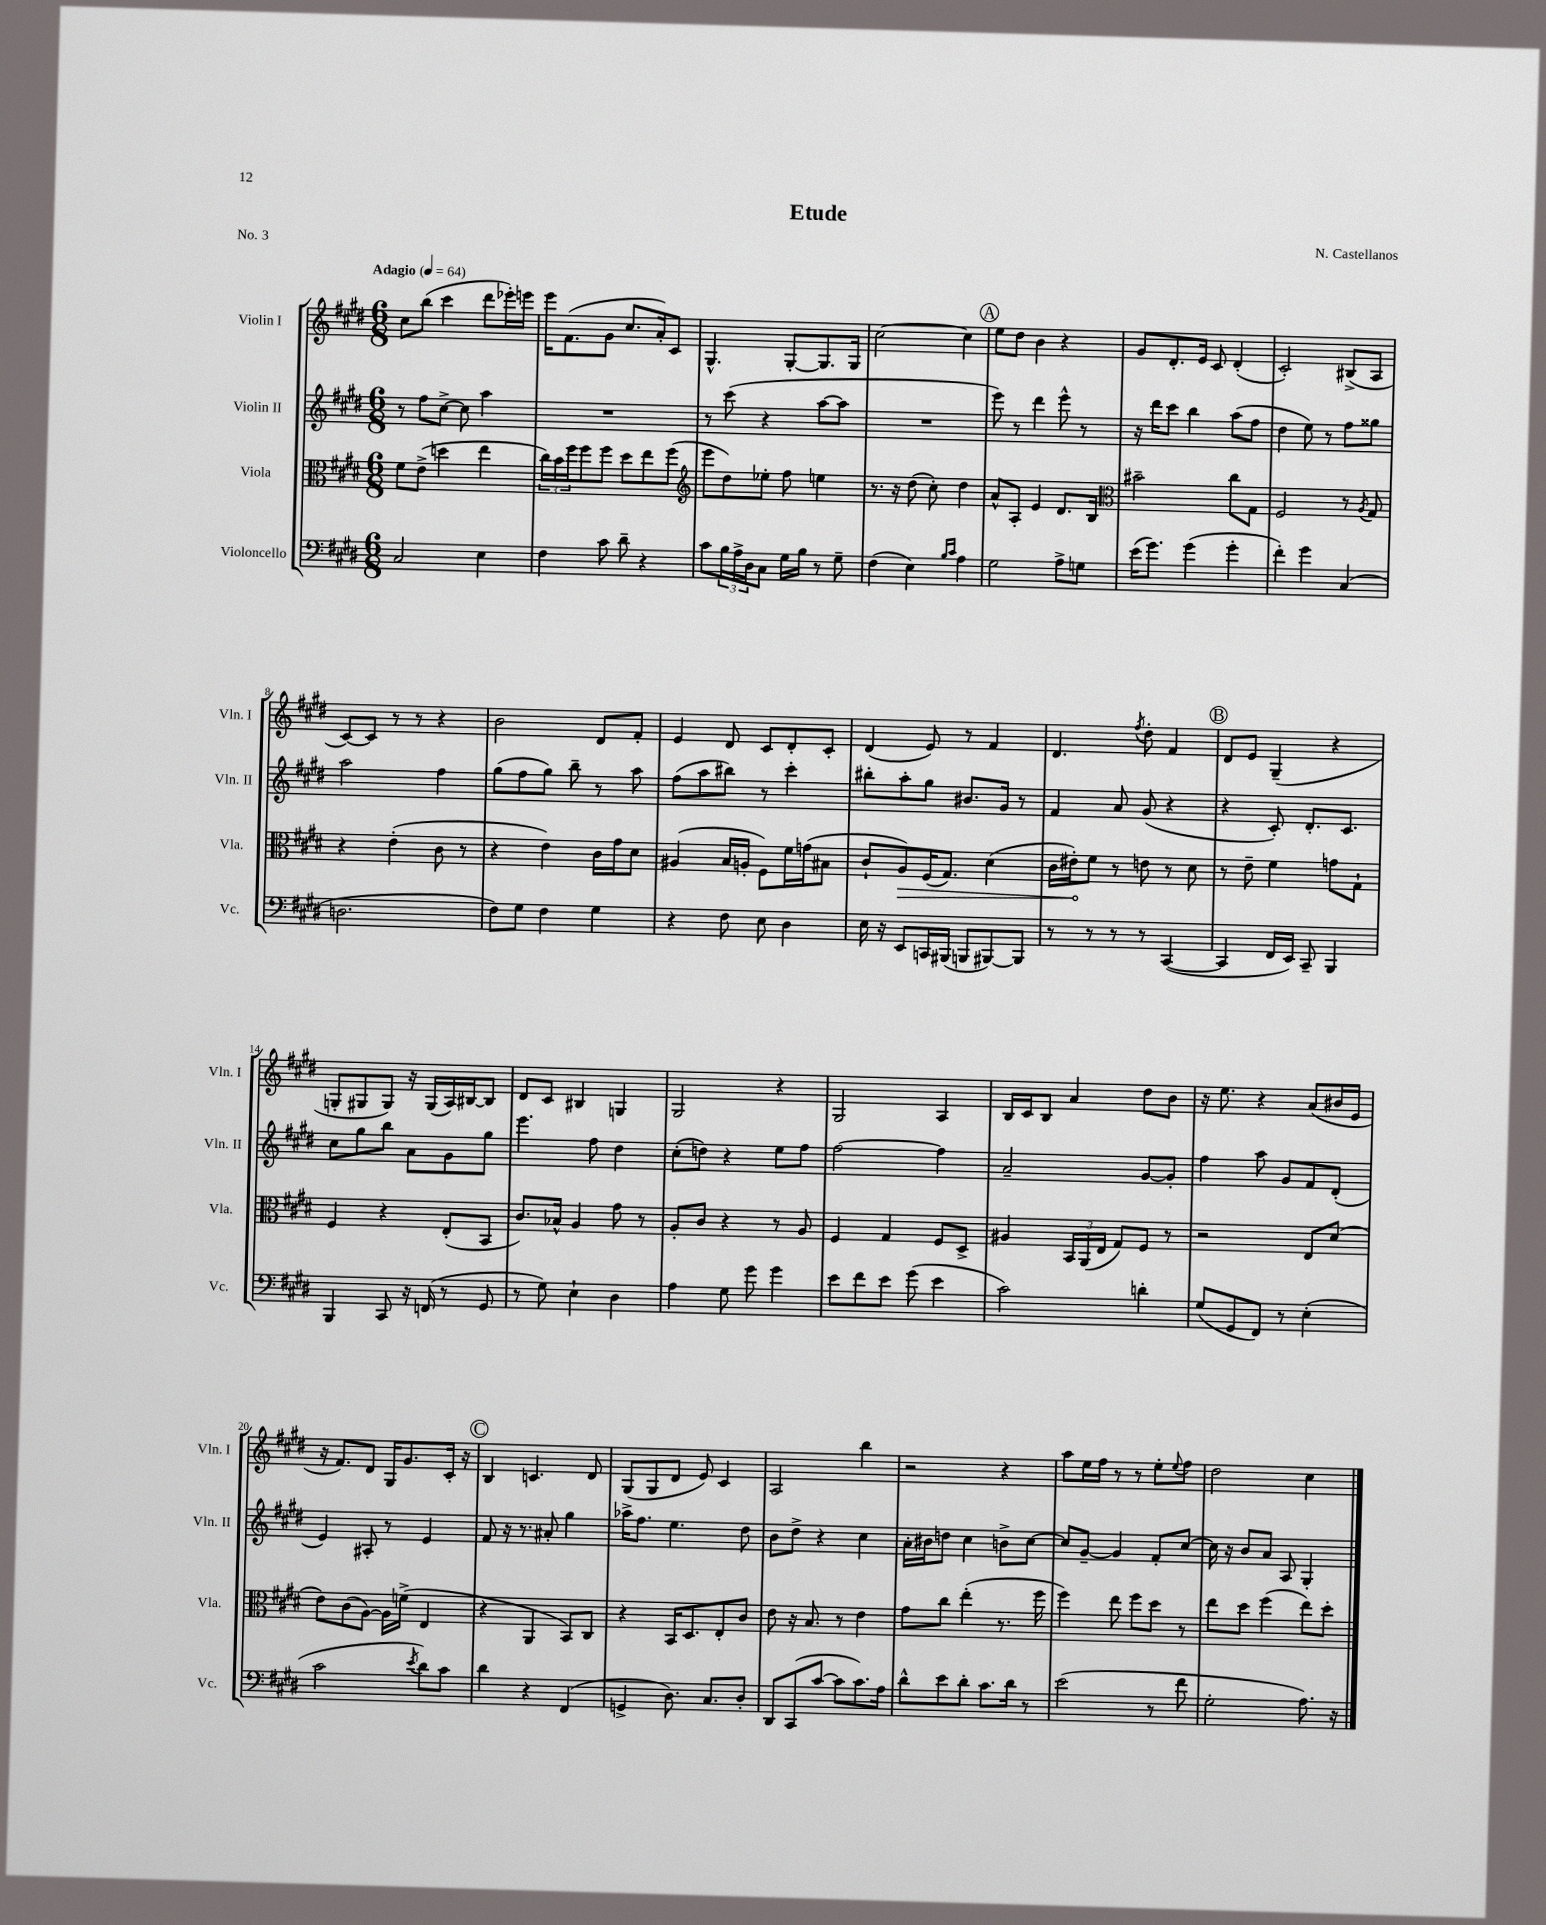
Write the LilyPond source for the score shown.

\header { title = "Etude" composer = "N. Castellanos" piece = "No. 3" }
<<
\new StaffGroup <<
\new Staff = "s0" \with { instrumentName = "Violin I" shortInstrumentName = "Vln. I" } {
    \clef treble \key e \major \numericTimeSignature \time 6/8 \tempo "Adagio" 4 = 64
    cis''8 b''8( cis'''4 dis'''8 ees'''16-.) e'''16 |
    e'''16 fis'8.( gis'8 cis''8. a'16-.) cis'8 |
    gis4.-^ gis8~-. gis8. gis16 |
    cis''2~ cis''4 |
    \mark \markup { \circle "A" } e''8 dis''8 b'4 r4 |
    gis'8 dis'8.-. e'16 cis'8 dis'4-.( |
    cis'2-.) bis8->( a8 |
    cis'8~) cis'8 r8 r8 r4 |
    b'2 dis'8 fis'8-. |
    e'4 dis'8 cis'8 dis'8-. cis'8-. |
    dis'4( e'8) r8 fis'4 |
    dis'4. \acciaccatura { fis''8 } dis''8-. fis'4 |
    \mark \markup { \circle "B" } dis'8 e'8 gis4--( r4 |
    g8-. gis8 gis8) r16 gis16( a16) bis16~ bis8 |
    dis'8 cis'8 bis4 g4 |
    gis2 r4 |
    gis2 a4 |
    b16 cis'16 b8 a'4 dis''8 b'8 |
    r16 e''8. r4 a'8( bis'16 e'16 |
    r16 fis'8.) dis'8 gis16 gis'8. cis'16-. r16 |
    \mark \markup { \circle "C" } b4 c'4. dis'8 |
    gis8( gis8 dis'8 e'8) cis'4 |
    a2 b''4 |
    r2 r4 |
    a''8 e''16 fis''16 r8 r8 e''8-. \appoggiatura { e''8 } fis''8 |
    dis''2 cis''4 \bar "|." |
}
\new Staff = "s1" \with { instrumentName = "Violin II" shortInstrumentName = "Vln. II" } {
    \clef treble \key e \major \numericTimeSignature \time 6/8
    r8 fis''8 cis''8~-> cis''8 a''4 |
    R2. |
    r8 cis'''8( r4 a''8~ a''8 |
    R2. |
    \mark \markup { \circle "A" } e'''8) r8 dis'''4 e'''8-^ r8 |
    r16 dis'''16 cis'''8 b''4 a''8( fis''8 |
    dis''4 e''8) r8 fis''8 gisis''8 |
    a''2 fis''4 |
    gis''8( fis''8 gis''8) b''8-- r8 a''8 |
    fis''8( a''8 bis''8) r8 cis'''4-. |
    bis''8-. a''8-. gis''8 bis'8. gis'16 r8 |
    fis'4 a'8 gis'8( r4 |
    \mark \markup { \circle "B" } r4 cis'8-.) dis'8.-. cis'8. |
    cis''8 gis''8 b''8 a'8 gis'8 gis''8 |
    e'''4. fis''8 dis''4 |
    cis''8-.( d''8) r4 e''8 fis''8 |
    fis''2~ fis''4 |
    a'2-- gis'8~ gis'8-. |
    fis''4 a''8 gis'8 fis'8 dis'8-.( |
    e'4) ais8-. r8 e'4 |
    \mark \markup { \circle "C" } fis'8 r16 r8. ais'8-. gis''4 |
    aes''16-> fis''8. e''4. dis''8 |
    b'8 dis''8-> r4 cis''4 |
    a'16-. bis'16 d''8 cis''4 b'8-> cis''8~ |
    cis''8 gis'8~-- gis'4 fis'8-. cis''8~ |
    cis''16 r16 b'8 a'8 a8 gis4-. \bar "|." |
}
\new Staff = "s2" \with { instrumentName = "Viola" shortInstrumentName = "Vla." } {
    \clef alto \key e \major \numericTimeSignature \time 6/8
    fis'8 e'8->( d''4 e''4 |
    \tuplet 3/2 { cis''16) b'16 fis''16 } fis''8 fis''8 dis''8 e''8 fis''8( |
    \clef treble e'''8 dis''8) ees''8-. fis''8 e''4 |
    r8. r16 dis''8( cis''8-.) dis''4 |
    \mark \markup { \circle "A" } a'8-^ a8-. e'4 dis'8. b16 |
    \clef alto bis'2-- cis''8 gis8 |
    fis2 r8 \acciaccatura { a8 } gis8 |
    r4 e'4-.( cis'8 r8 |
    r4 e'4) cis'16 gis'16 dis'8 |
    ais4( b16 a16-. fis8) fis'16 g'16( bis8 |
    cis'8-! \once \override Hairpin.circled-tip = ##t a8\>) fis16( gis8.) dis'4( |
    cis'16 eis'16-.\!) fis'8 r8 e'8 r8 dis'8 |
    \mark \markup { \circle "B" } r8 e'8-- fis'4 g'8 gis8-! |
    fis4 r4 e8-.( b,8 |
    cis'8.) bes16-^ a4 gis'8 r8 |
    a8-. cis'8 r4 r8 a8 |
    fis4 gis4 fis8 dis8-> |
    ais4 \tuplet 3/2 { b,16 a,16( e16 } gis8) fis8 r8 |
    r2 e8 dis'8( |
    e'8) cis'8( a8~) a16 f'16->( e4 |
    \mark \markup { \circle "C" } r4 a,4 b,8) cis8 |
    r4 b,16 dis8. e8-. cis'8 |
    e'8 r16 b8. r8 e'4 |
    gis'8 cis''8 e''4-.( r8. fis''16 |
    fis''4) e''8 fis''8 dis''8 r8 |
    e''8 dis''8 fis''4( e''8) dis''8-. \bar "|." |
}
\new Staff = "s3" \with { instrumentName = "Violoncello" shortInstrumentName = "Vc." } {
    \clef bass \key e \major \numericTimeSignature \time 6/8
    cis2 e4 |
    fis4 cis'8 dis'8-- r4 |
    cis'8 \tuplet 3/2 { b16 a16-> dis16 } cis8 gis16 b16 r8 gis8-- |
    fis4( e4) \grace { b16 cis'16 } a4 |
    \mark \markup { \circle "A" } gis2 a8-> g8 |
    e'16( gis'8.) gis'4( gis'4-. |
    fis'4-.) gis'4 cis4( |
    d2. |
    fis8) gis8 fis4 gis4 |
    r4 fis8 e8 dis4 |
    e16 r16 e,8 c,16 bis,,16( b,,8 bis,,8~) bis,,8 |
    r8 r8 r8 r8 cis,4~( |
    \mark \markup { \circle "B" } cis,4 fis,16 e,16) cis,8-- b,,4 |
    b,,4 cis,8 r16 f,16( r8 gis,8 |
    r8 gis8) e4-! dis4 |
    a4 gis8 gis'8 gis'4 |
    e'8 fis'8 e'8 gis'8( e'4 |
    cis'2) d'4-. |
    gis8( gis,8 fis,8) r8 e4-.( |
    cis'2 \acciaccatura { e'8 } dis'8) cis'8 |
    \mark \markup { \circle "C" } dis'4 r4 fis,4( |
    g,4-> dis8.) cis8. dis8-. |
    dis,8 cis,8( cis'8~ cis'8 cis'8.) a16 |
    dis'8-^ e'8 dis'8-. cis'8. dis'16 r8 |
    e'2( r8 fis'8 |
    gis2-. a8.) r16 \bar "|." |
}
>>
>>
